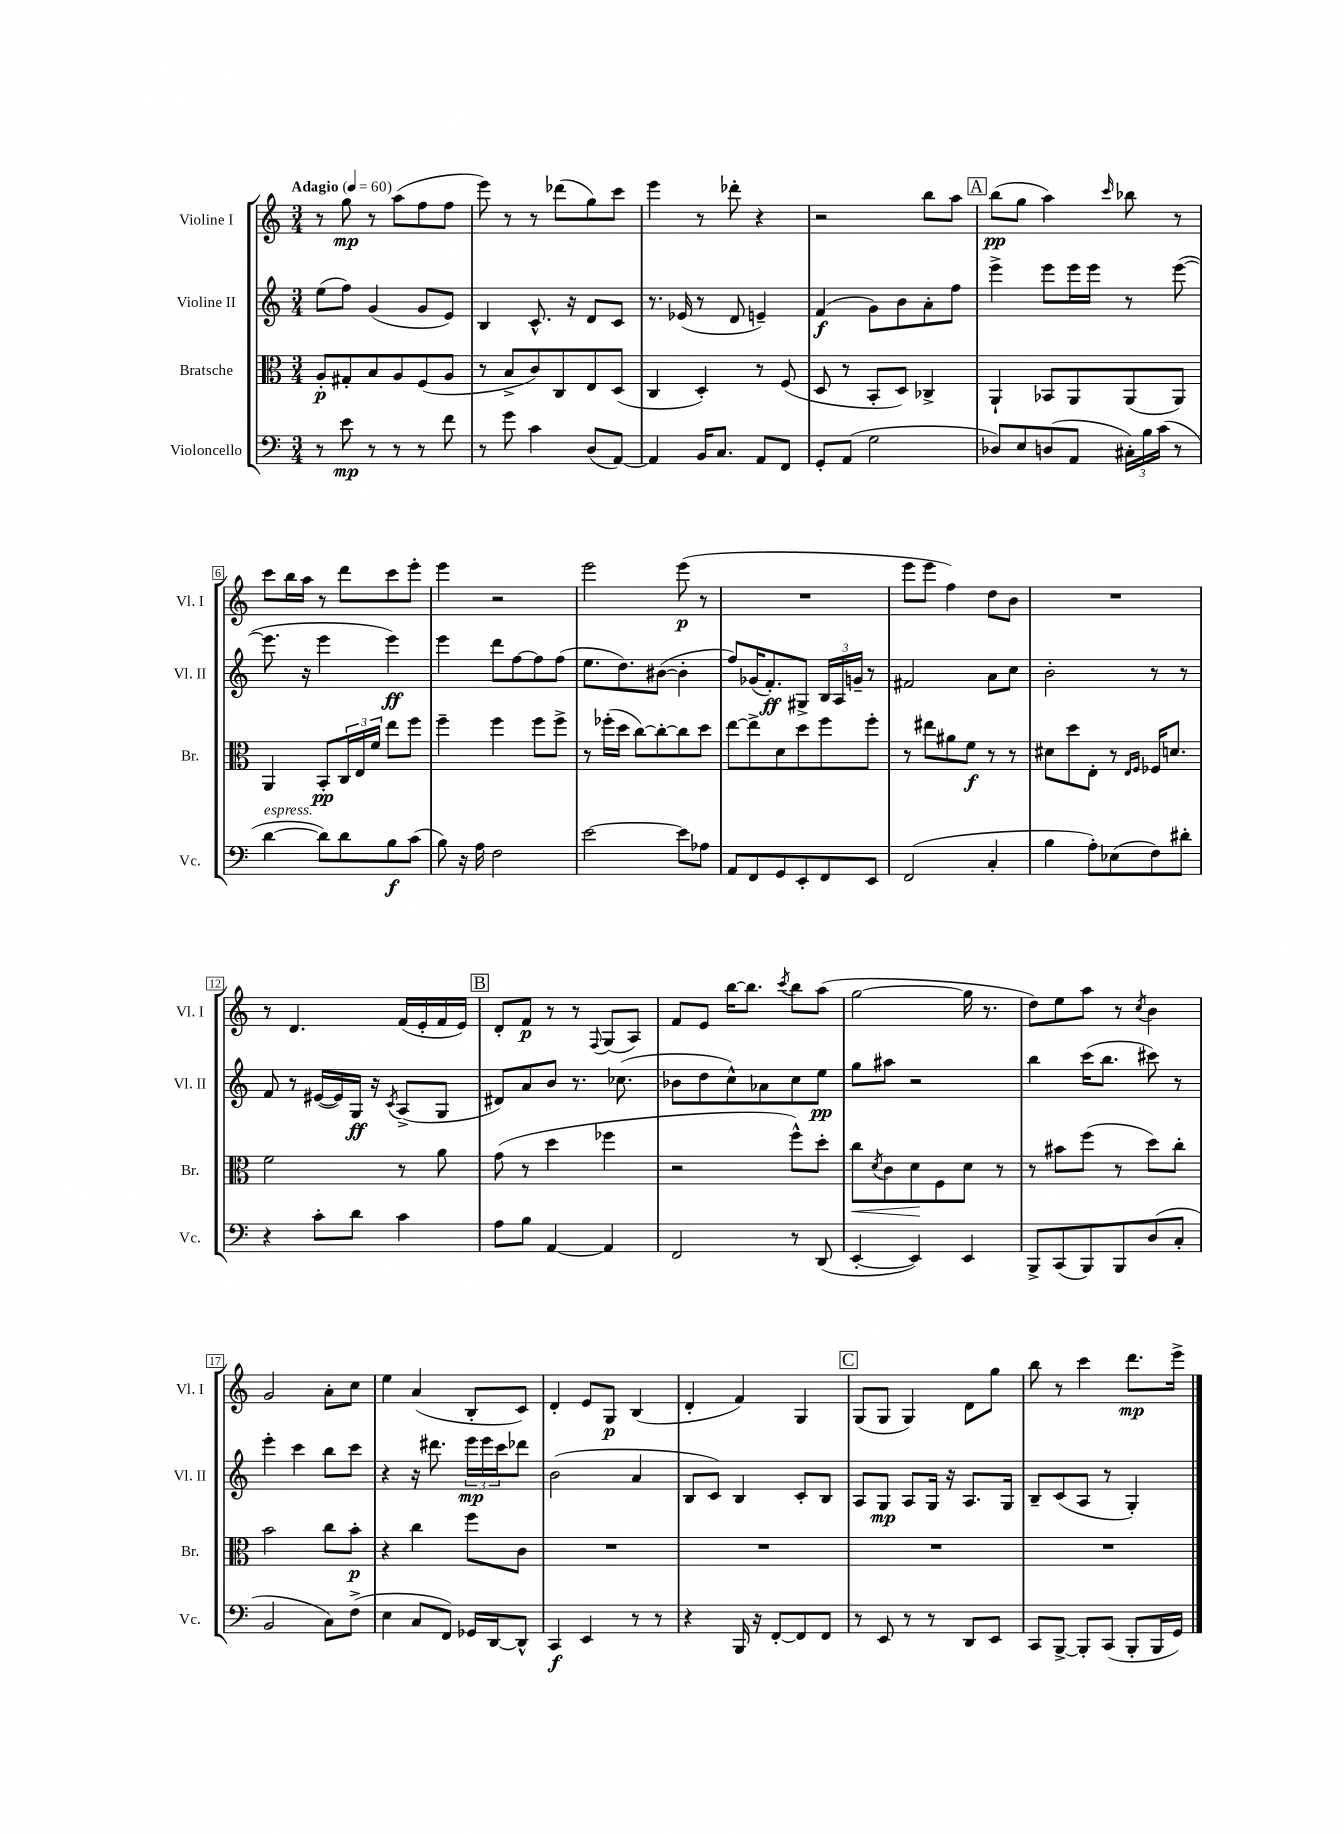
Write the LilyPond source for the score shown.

<<
\new StaffGroup <<
\new Staff = "s0" \with { instrumentName = "Violine I" shortInstrumentName = "Vl. I" } {
    \clef treble \key c \major \numericTimeSignature \time 3/4 \tempo "Adagio" 4 = 60
    r8 g''8\mp r8 a''8( f''8 f''8 |
    e'''8) r8 r8 des'''8( g''8) c'''8 |
    e'''4 r8 des'''8-. r4 |
    r2 b''8 a''8 |
    \mark \markup { \box "A" } b''8\pp( g''8 a''4) \grace { c'''16 } bes''8 r8 |
    c'''8 b''16 a''16 r8 d'''8 c'''8 e'''8-. |
    e'''4 r2 |
    e'''2 e'''8\p( r8 |
    R2. |
    e'''8 e'''8 f''4) d''8 b'8 |
    R2. |
    r8 d'4. f'16( e'16-. f'16 e'16) |
    \mark \markup { \box "B" } d'8-. f'8\p r8 r8 \appoggiatura { f8 } g8( a8) |
    f'8 e'8 b''16~ b''8. \acciaccatura { c'''8 } b''8 a''8( |
    g''2~ g''16 r8. |
    d''8) e''8 a''8 r8 \acciaccatura { c''8 } b'4 |
    g'2 a'8-. c''8 |
    e''4 a'4( b8-. c'8) |
    d'4-. e'8 g8\p b4( |
    d'4-. f'4) g4 |
    \mark \markup { \box "C" } g8( g8 g4) d'8 g''8 |
    b''8 r8 c'''4 d'''8.\mp e'''16-> \bar "|." |
}
\new Staff = "s1" \with { instrumentName = "Violine II" shortInstrumentName = "Vl. II" } {
    \clef treble \key c \major \numericTimeSignature \time 3/4
    e''8( f''8) g'4( g'8 e'8) |
    b4 c'8.-^ r16 d'8 c'8 |
    r8. ees'16( r8 d'8 e'4--) |
    f'4\f( g'8) b'8 a'8-. f''8 |
    \mark \markup { \box "A" } e'''4-> e'''8 e'''16 e'''16 r8 e'''8~( |
    e'''8. r16 e'''4 e'''4\ff) |
    e'''4 d'''8 f''8~ f''8 f''8( |
    e''8. d''8.) bis'8~( bis'4-. |
    f''8) ges'16( f'8.-.\ff) gis8-> \tuplet 3/2 { b16 a16 g'16-- } r8 |
    fis'2 a'8 c''8 |
    b'2-. r8 r8 |
    f'8 r8 eis'16~( eis'16) g16\ff r16 \acciaccatura { c'8 } a8->( g8 |
    \mark \markup { \box "B" } dis'8) a'8 b'8 r8. ces''8.( |
    bes'8 d''8 c''8-^) aes'8 c''8 e''8\pp |
    g''8 ais''8 r2 |
    b''4 c'''16( b''8. cis'''8) r8 |
    e'''4-. c'''4 b''8 c'''8 |
    r4 r16 dis'''8. \tuplet 3/2 { e'''16\mp e'''16 c'''16 } des'''8 |
    b'2( a'4 |
    b8 c'8) b4 c'8-. b8 |
    \mark \markup { \box "C" } a8 g8\mp a8 g16 r16 a8. g16 |
    b8-- c'8( a8 r8 g4-.) \bar "|." |
}
\new Staff = "s2" \with { instrumentName = "Bratsche" shortInstrumentName = "Br." } {
    \clef alto \key c \major \numericTimeSignature \time 3/4
    a8-.\p gis8-. b8 a8 f8( a8 |
    r8 b8-> c'8) c8 e8 d8( |
    c4 d4-.) r8 f8( |
    d8 r8 b,8-. d8) ces4-> |
    \mark \markup { \box "A" } a,4-! bes,8 a,8 a,8( a,8) |
    a,4 b,8-.\pp \tuplet 3/2 { c16 e16 f'16 } e''8 f''8 |
    f''4-- f''4 f''8 f''8-> |
    r8 fes''16-.( d''16 c''8~) c''8~-. c''8 d''8 |
    e''8~ e''8-> d'8 d''8 f''8 f''8-. |
    r8 eis''8 ais'8 f'8\f r8 r8 |
    dis'8 d''8 e8-. r8 \grace { e16 f16 } fes16 d'8. |
    f'2 r8 a'8 |
    \mark \markup { \box "B" } g'8( r8 d''4 fes''4 |
    r2 f''8-^) d''8-. |
    c''8\< \acciaccatura { d'8 } c'8 d'8\! f8 d'8 r8 |
    r8 bis'8 f''8( r8 d''8) c''8-. |
    b'2 c''8 b'8-.\p |
    r4 c''4 f''8 c'8 |
    R2. |
    R2. |
    \mark \markup { \box "C" } R2. |
    R2. \bar "|." |
}
\new Staff = "s3" \with { instrumentName = "Violoncello" shortInstrumentName = "Vc." } {
    \clef bass \key c \major \numericTimeSignature \time 3/4
    r8 e'8\mp r8 r8 r8 f'8 |
    r8 g'8 c'4 d8( a,8~) |
    a,4 b,16 c8. a,8 f,8 |
    g,8-. a,8( g2 |
    \mark \markup { \box "A" } des8) e8 d8( a,8 \tuplet 3/2 { cis16-.) b16 c'16( } r8 |
    d'4~^\markup { \italic "espress." } d'8) d'8 b8\f c'8( |
    b8) r16 a16 f2 |
    e'2~ e'8 aes8 |
    a,8 f,8 g,8 e,8-. f,8 e,8 |
    f,2( c4-. |
    b4 a8-.) ees8( f8) dis'8-. |
    r4 c'8-. d'8 c'4 |
    \mark \markup { \box "B" } a8 b8 a,4~ a,4 |
    f,2 r8 d,8( |
    e,4~-. e,4) e,4 |
    b,,8-> c,8( b,,8) b,,8 d8( c8-. |
    b,2 c8) f8->( |
    e4 c8 f,8) ges,16 d,16~ d,8-^ |
    c,4\f e,4 r8 r8 |
    r4 b,,16 r16 f,8~-. f,8 f,8 |
    \mark \markup { \box "C" } r8 e,8 r8 r8 d,8 e,8 |
    c,8 b,,8~-> b,,8-. c,8( b,,8-. b,,16 g,16) \bar "|." |
}
>>
>>
\layout { \context { \Score \override BarNumber.stencil = #(make-stencil-boxer 0.1 0.3 ly:text-interface::print) } }
